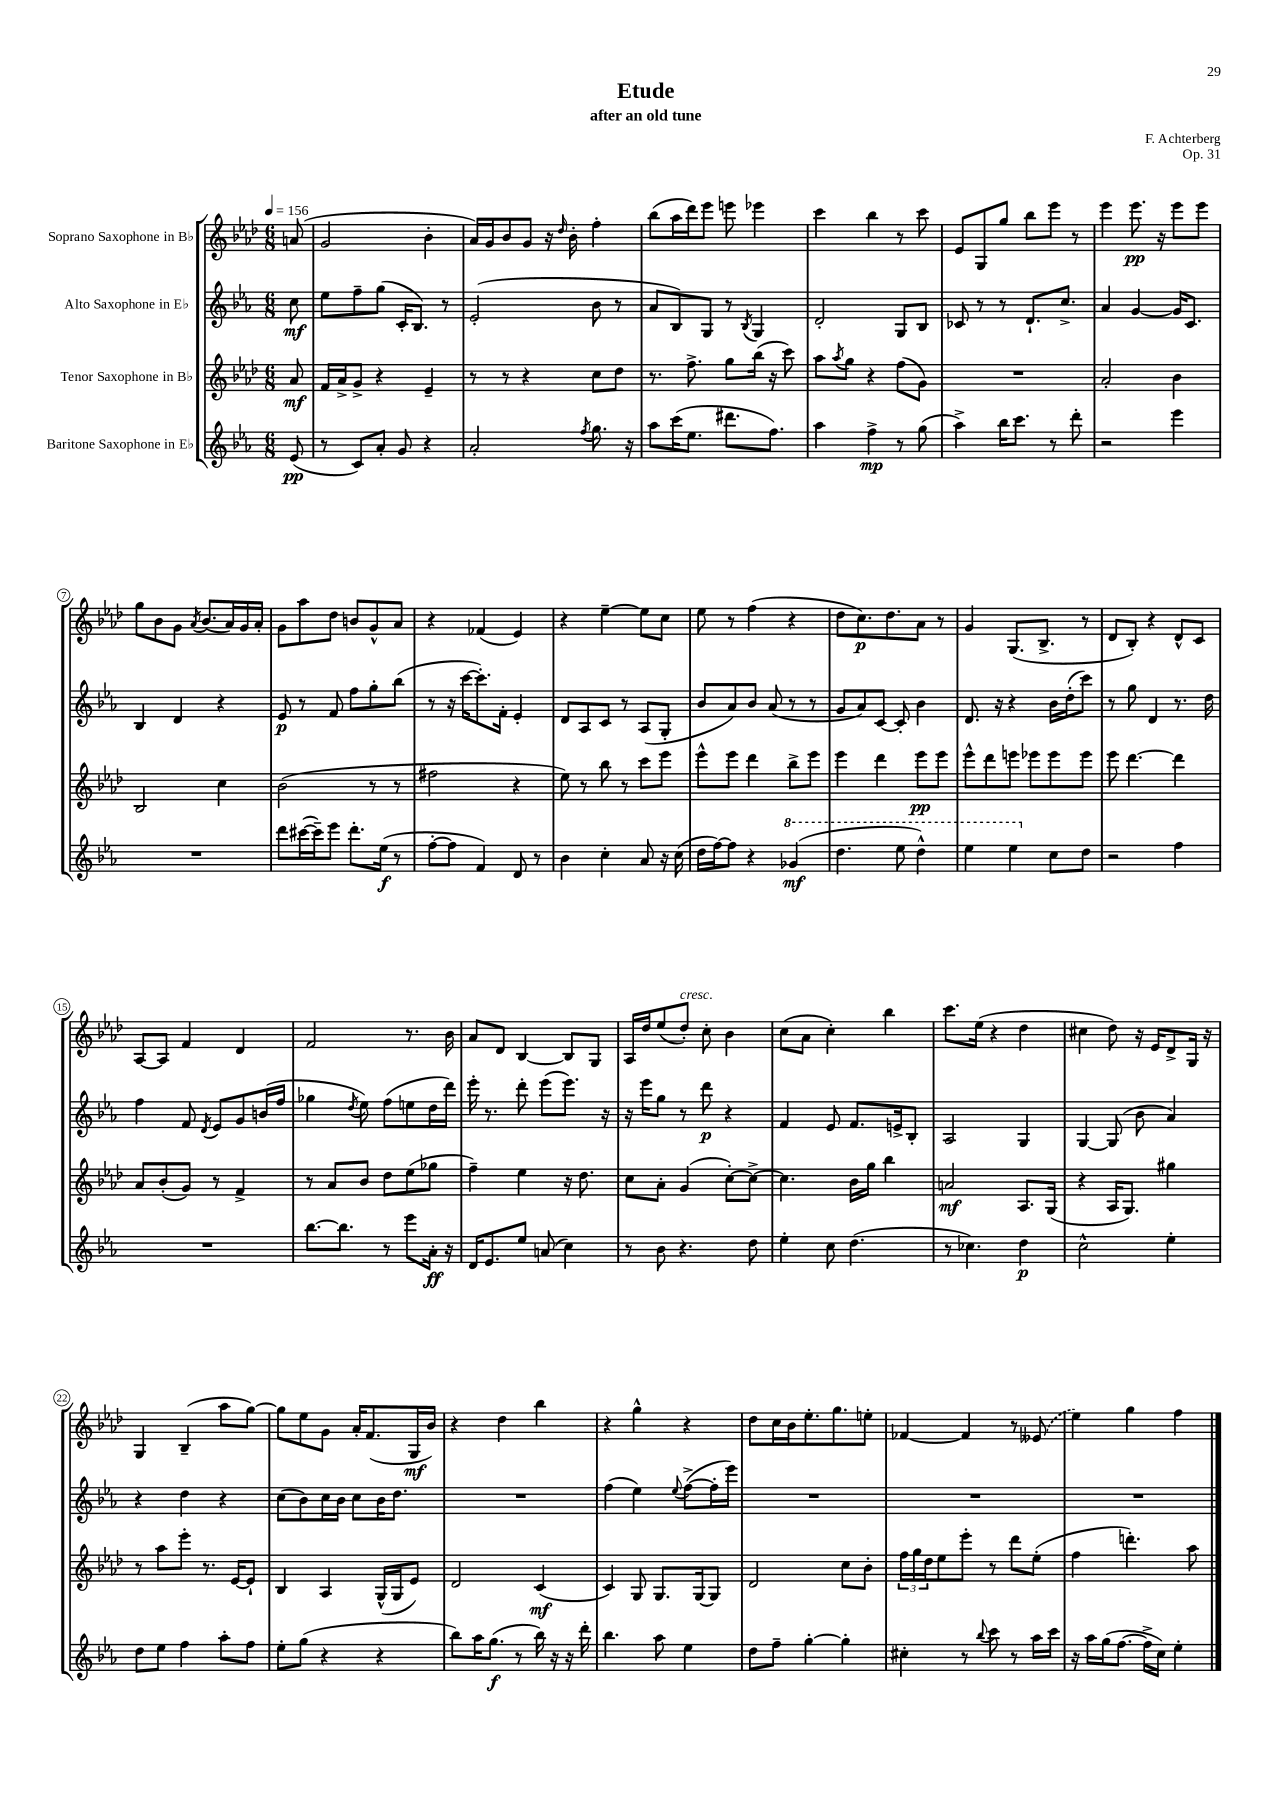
\header { title = "Etude" composer = "F. Achterberg" subtitle = "after an old tune" opus = "Op. 31" }
<<
\new StaffGroup <<
\new Staff = "s0" \with { instrumentName = "Soprano Saxophone in Bb" } {
    \clef treble \key aes \major \numericTimeSignature \time 6/8 \partial 8 \tempo 4 = 156
    a'8( |
    g'2 bes'4-. |
    aes'16) g'16 bes'8 g'8 r16 \grace { des''16 } bes'16-. f''4-. |
    bes''8( aes''16 des'''16) ees'''8 e'''8 ees'''4 |
    c'''4 bes''4 r8 c'''8 |
    ees'8 g8 g''8 bes''8 ees'''8 r8 |
    ees'''4 ees'''8.\pp r16 ees'''8 ees'''8 |
    g''8 bes'8 g'8 \acciaccatura { aes'8 } bes'8.( aes'16) g'16 aes'16-. |
    g'8 aes''8 des''8 b'8 g'8-^ aes'8 |
    r4 fes'4( ees'4) |
    r4 ees''4~-- ees''8 c''8 |
    ees''8 r8 f''4( r4 |
    des''8 c''8.\p) des''8. aes'8 r8 |
    g'4 g8.( bes8.-> r8 |
    des'8 bes8-.) r4 des'8-^ c'8 |
    aes8~ aes8 f'4 des'4 |
    f'2 r8. bes'16 |
    aes'8 des'8 bes4~ bes8 g8 |
    aes16 des''16 ees''8( des''8-.^\markup { \italic "cresc." }) c''8-. bes'4 |
    c''8( aes'8 c''4-.) bes''4 |
    c'''8. ees''16( r4 des''4 |
    cis''4 des''8) r16 ees'16 des'8-> g16 r16 |
    g4 bes4--( aes''8 g''8~) |
    g''8 ees''8 g'8 aes'16-. f'8.( g16\mf bes'16) |
    r4 des''4 bes''4 |
    r4 g''4-^ r4 |
    des''8 c''16 bes'16 ees''8.-. g''8. e''8-. |
    fes'4~ fes'4 r8 \once \slurDashed eeses'8( |
    ees''4) g''4 f''4 \bar "|." |
}
\new Staff = "s1" \with { instrumentName = "Alto Saxophone in Eb" } {
    \clef treble \key ees \major \numericTimeSignature \time 6/8 \partial 8
    c''8\mf |
    ees''8 f''8-- g''8( c'16-. bes8.) r8 |
    ees'2-.( bes'8 r8 |
    aes'8 bes8) g8 r8 \acciaccatura { bes8 } g4 |
    d'2-. g8 bes8 |
    ces'8 r8 r8 d'8.-! c''8.-> |
    aes'4 g'4~ g'16 c'8. |
    bes4 d'4 r4 |
    ees'8\p r8 f'8 f''8 g''8-. bes''8( |
    r8 r16 c'''16~ c'''8.-.) f'16-. ees'4-. |
    d'8 aes8 c'8 r8 aes8( g8-. |
    bes'8 aes'8) bes'8 aes'8( r8 r8 |
    g'8 aes'8) c'8~ c'8-. bes'4 |
    d'8. r16 r4 bes'16 d''16-.( c'''8) |
    r8 g''8 d'4 r8. d''16 |
    f''4 f'8 \acciaccatura { d'8 } ees'8 g'8 b'16( f''16 |
    ges''4 \acciaccatura { d''8 } ees''8) f''8( e''8 d''16 d'''16) |
    ees'''16-. r8. d'''8-. ees'''8( ees'''8.) r16 |
    r16 ees'''16 g''8 r8 d'''8\p r4 |
    f'4 ees'8 f'8. e'16-> bes8-. |
    aes2 g4 |
    g4~ g8( bes'8 aes'4) |
    r4 d''4 r4 |
    c''8( bes'8) c''16 bes'16 c''8 bes'16 d''8. |
    R2. |
    f''4( ees''4) \appoggiatura { ees''8 } f''8~->( f''16-. ees'''16) |
    R2. |
    R2. |
    R2. \bar "|." |
}
\new Staff = "s2" \with { instrumentName = "Tenor Saxophone in Bb" } {
    \clef treble \key aes \major \numericTimeSignature \time 6/8 \partial 8
    aes'8\mf |
    f'16 aes'16-> g'8-> r4 ees'4-- |
    r8 r8 r4 c''8 des''8 |
    r8. f''8.-> g''8 bes''16( r16 c'''8) |
    aes''8 \acciaccatura { aes''8 } g''8 r4 f''8( g'8) |
    R2. |
    aes'2-. bes'4 |
    bes2 c''4 |
    bes'2( r8 r8 |
    fis''2 r4 |
    ees''8) r8 bes''8 r8 c'''8 ees'''8 |
    ees'''8-^ ees'''8 des'''4 bes''8-> ees'''8 |
    ees'''4 des'''4 ees'''8\pp ees'''8 |
    ees'''8-^ des'''8 e'''8 ees'''8 ees'''8 ees'''8 |
    ees'''8 des'''4.~ des'''4 |
    aes'8 bes'8-.( g'8) r8 f'4-> |
    r8 aes'8 bes'8 des''8 ees''8( ges''8 |
    f''4--) ees''4 r16 des''8. |
    c''8 aes'8-. g'4( c''8~-.) c''8~-> |
    c''4. bes'16 g''16 bes''4 |
    a'2\mf aes8. g16( |
    r4 aes16 g8.) gis''4 |
    r8 aes''8 ees'''8-. r8. ees'16~ ees'8-! |
    bes4 aes4 g16-^( g16 ees'8) |
    des'2 c'4\mf( |
    c'4) g8 g8. g16~ g8 |
    des'2 c''8 bes'8-. |
    \tuplet 3/2 { f''16 g''16 des''16 } ees''8 ees'''8-. r8 des'''8 ees''8-.( |
    f''4 d'''4.-.) aes''8 \bar "|." |
}
\new Staff = "s3" \with { instrumentName = "Baritone Saxophone in Eb" } {
    \clef treble \key ees \major \numericTimeSignature \time 6/8 \partial 8
    ees'8\pp( |
    r8 c'8) aes'8-. g'8 r4 |
    aes'2-. \acciaccatura { f''8 } g''8. r16 |
    aes''8 c'''16( ees''8. dis'''8. f''8.) |
    aes''4 f''4->\mp r8 g''8( |
    aes''4->) bes''16 c'''8. r8 d'''8-. |
    r2 ees'''4 |
    R2. |
    d'''8 cis'''16~( cis'''16--) ees'''8 d'''8.-. ees''16\f( r8 |
    f''8~-. f''8 f'4) d'8 r8 |
    bes'4 c''4-. aes'8 r16 c''16( |
    d''16 f''16~) f''8 r4 \ottava #1 ges''4\mf( |
    d'''4. ees'''8 d'''4-^) |
    ees'''4 ees'''4 \ottava #0 c''8 d''8 |
    r2 f''4 |
    R2. |
    bes''8.~ bes''8. r8 ees'''8 aes'16-.\ff r16 |
    d'16 ees'8. ees''8 a'8( c''4) |
    r8 bes'8 r4. d''8 |
    ees''4-. c''8 d''4.( |
    r8 ces''4.) d''4\p |
    c''2-^ ees''4-. |
    d''8 ees''8 f''4 aes''8-. f''8 |
    ees''8-. g''8( r4 r4 |
    bes''8) aes''16 g''8.\f( r8 bes''16) r16 r16 d'''16-. |
    bes''4. aes''8 ees''4 |
    d''8 f''8-- g''4~-. g''4-. |
    cis''4-. r8 \appoggiatura { bes''8 } c'''8 r8 aes''16 c'''16 |
    r16 aes''16 g''16( f''8.~ f''16-> c''16) ees''4-. \bar "|." |
}
>>
>>
\layout { \context { \Score \override BarNumber.stencil = #(make-stencil-circler 0.1 0.3 ly:text-interface::print) } }
